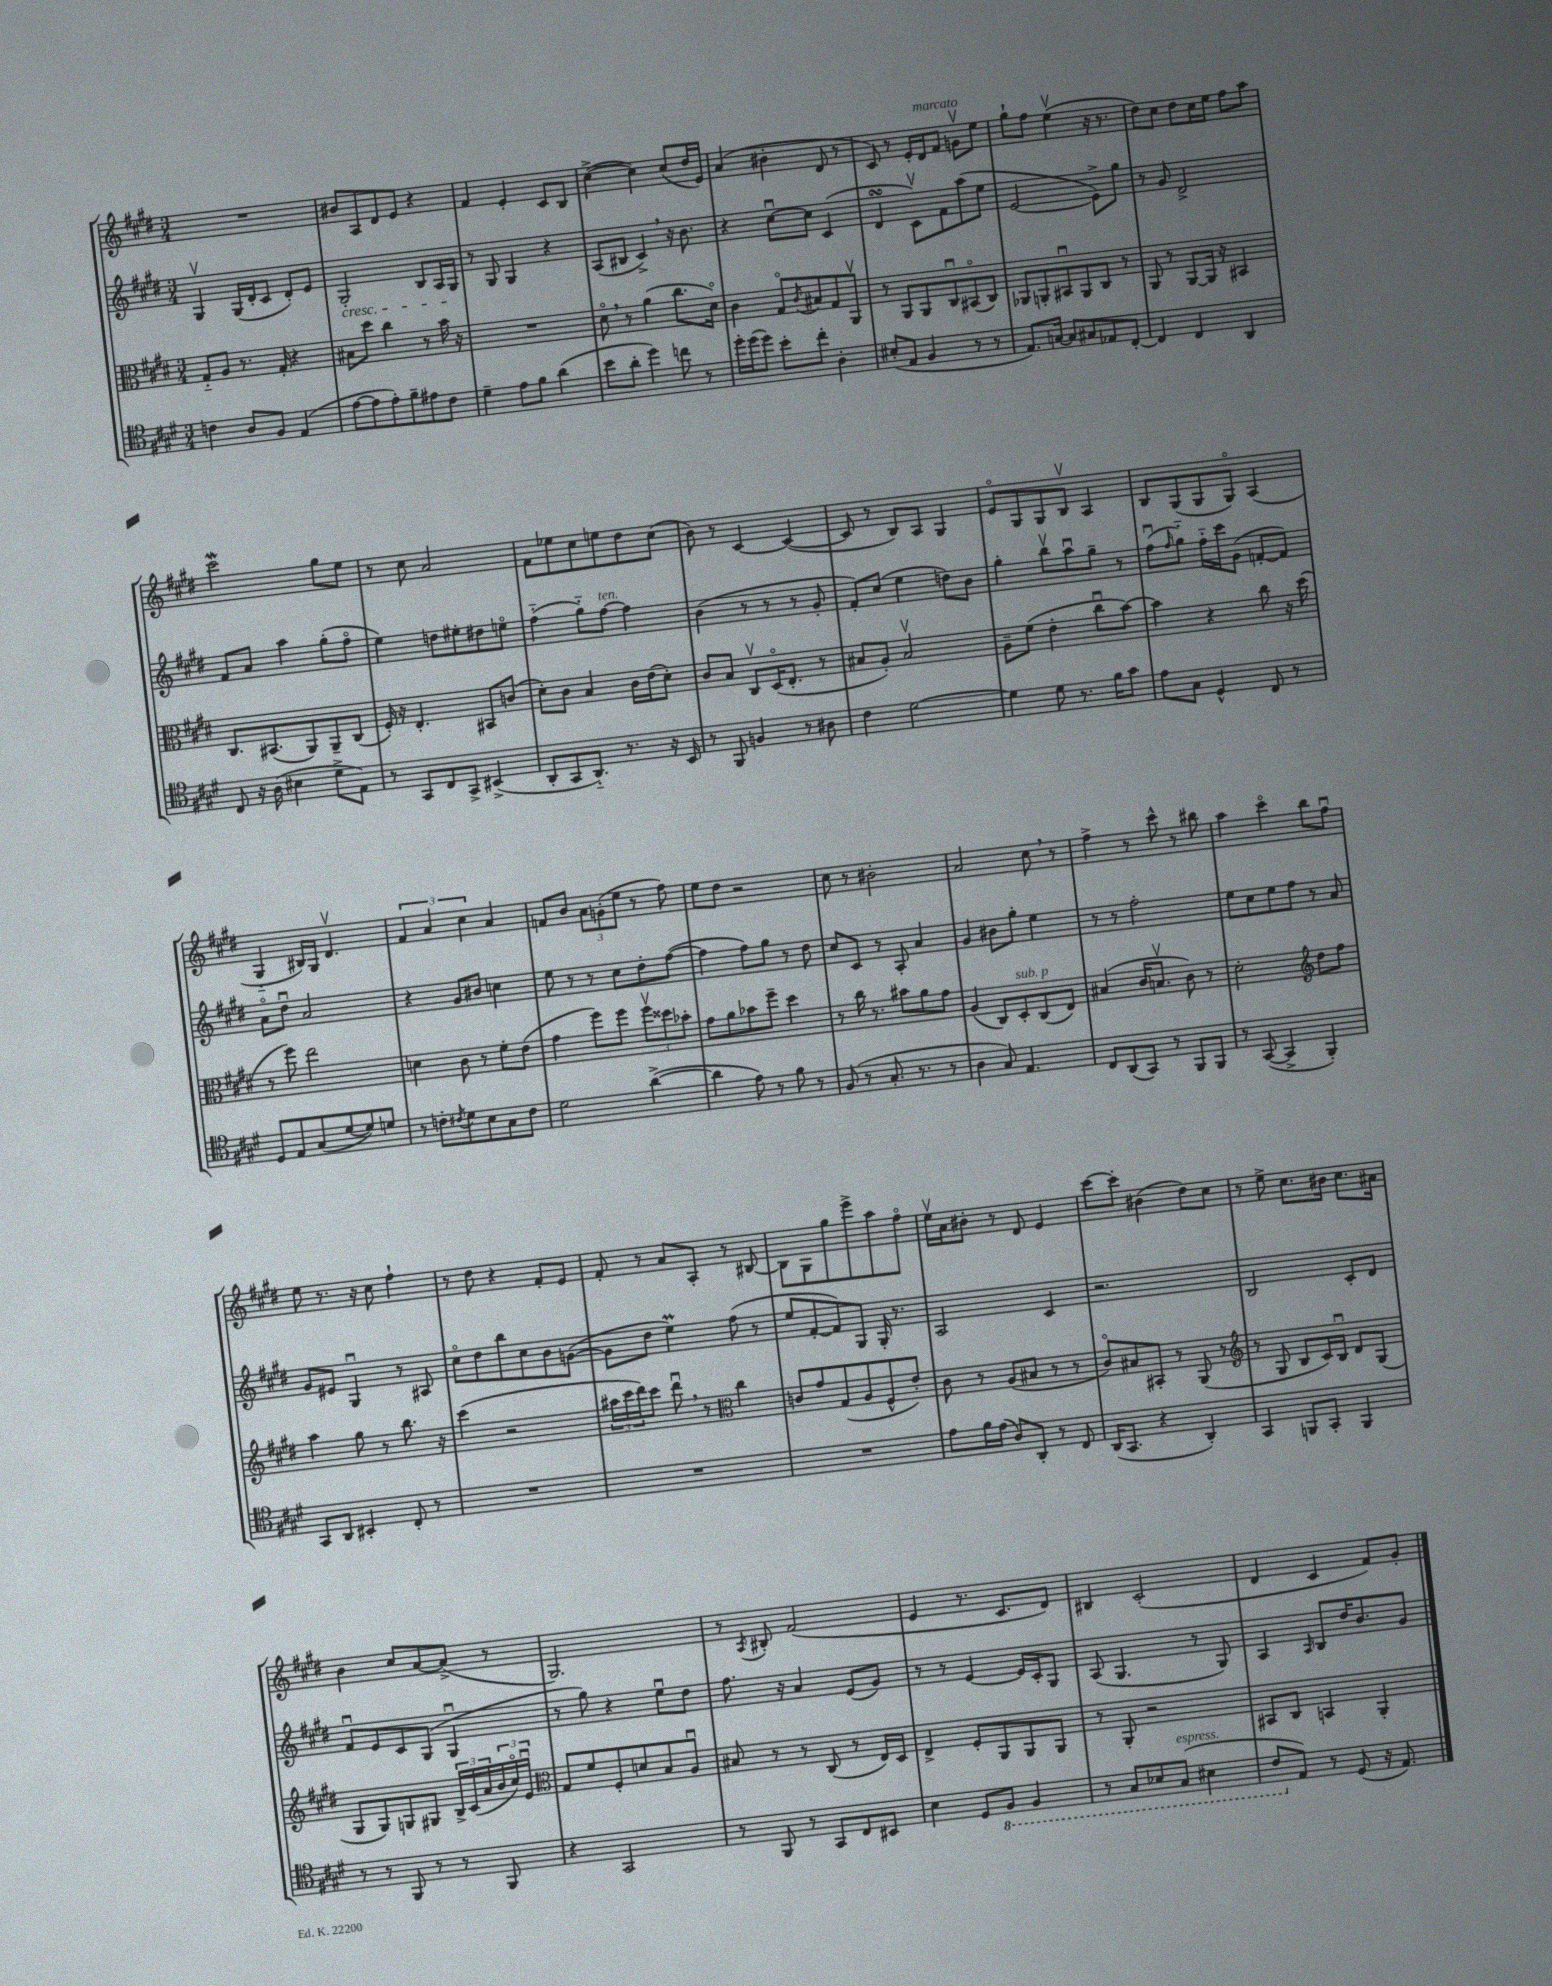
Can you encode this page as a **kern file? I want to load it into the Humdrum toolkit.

**kern	**kern	**kern	**kern
*staff4	*staff3	*staff2	*staff1
*clefC4	*clefC3	*clefG2	*clefG2
*k[f#c#g#d#]	*k[f#c#g#d#]	*k[f#c#g#d#]	*k[f#c#g#d#]
*M3/4	*M3/4	*M3/4	*M3/4
4c\	8G#'~/L	4G#v/	2.r
.	8A/J	.	.
8A/L	8.r	(16G#/LL	.
.	.	16d#'/J	.
8F#/J	.	8c#/J	.
.	16G#'/	.	.
(4E/	4r	8d#'/L)	.
.	.	8e/J	.
=	=	=	=
[8e\L	8B#\L	2G#'/	8b#/L
8e\]	8dd#\J	.	8A/
8e'\)	4cc#\	.	8d#/
8f#~\	.	.	8e/J
8e#\	8r	8B/L	4r
8c#\J	16b\	16A/L	.
.	16r	16G#/JJ	.
=	=	=	=
4d#~\	2.r	8r	4f#/
.	.	8G#/	.
8e\L	.	4G#/	4e'/
8f#\J	.	.	.
(4a\	.	4r	8c#/L
.	.	.	8B/J
=	=	=	=
8b\L	8d#o\	(8A/L	([4cc#^\
8a'\J	8r	8B#/J	.
4dd#\)	(4a\	4c#^/)	4cc#\])
8cc\	8.cc#\L	16r	(8cc#/L
.	.	8.b\	.
8r	.	.	16dd#/L
.	16d#o\Jk)	.	16e/JJ)
=	=	=	=
16dd#'\LL	4c#\	4r	(4a/
(16dd#\J	.	.	.
8dd#\J)	.	.	.
8b'\L	8G#o/L	[8cc#u\L	4b#'\
.	8qc#/	.	.
8cc#'\J	8B#/	8cc#\]J	.
4A'\	8G#/	(4c#/	8d#/
.	8AAv/J	.	8r
=	=	=	=
(8B#'/L	8r	4d#/	8c#/)
8E/J	8AA/L	.	8r
4F#/	8AA/	8c#v\L)	16e'/LL
.	.	.	16d#/J
.	8C#u/	8f#\	8f#/J
8r	(8BB#o/	(8aa\	8gv\L
8r	8C#/J)	8ee\J	8ee\J
=	=	=	=
8.E/L)	8AA-/L	[2e/	8gg#`\L
.	8AA'/	.	8ff#\J
[16G/Jk	.	.	.
8G/]L	8BB#u/	.	(4eev\
8G#/	8AA/	.	.
8E-/	8C#/J	8e^\]L)	16r
.	.	.	8.r
[8C#'/J	8r	8gg#\J	.
=	=	=	=
4C#/]	8AA/	8r	8dd#\L)
.	8r	8g#/	8cc#\J
4C#/	[8AA/L	2d#^/	8dd#\L
.	16AA/]Jk	.	16cc#\L
.	16r	.	16ee\JJ
4AA/	4BB#/	.	8ff#\L
.	.	.	8aa\J
=	=	=	=
8C#/	8.C#/L	8f#/L	2ccc#\
16r	.	8a/J	.
(16A\	(8.BB#/	.	.
4B#\	.	4aa\	.
.	8AA/)	.	.
8d#^\L	8AA~/	(8gg#'\L	8gg#\L
8E\J)	(8C#/J	8ff#o\J	8ee\J
=	=	=	=
8r	16F#'/)	4ee\)	8r
.	16r	.	.
8GG#/L	4.E'/	.	8cc#\
8C#/	.	8dd\L	2a/
8GG#^/J	.	8ee#'\	.
(4BB#^/	8BB#/L	8dd#\	.
.	(8c/J	8eeo\J	.
=	=	=	=
8AA'/L	8d#'\L)	(4ff#'~\	8f#\L
8GG#/	8c#\J	.	8ee-\
8.AA'~/J)	4B/	8gg#'~\L)	8cc#\
.	.	[8ff#\J	8ee\
8.r	.	.	.
.	16c#\LL	4ff#\]	8dd#\
.	(16e\J	.	.
16r	8d#'\J)	.	(8cc#\J
16BB/	.	.	.
=	=	=	=
8r	8c#/L	(4b\	8b\)
8FF#/	8B/J	.	8r
4F/	8C#v/L	8r	[4c#/
.	(16D#o/K	8r	.
.	8.E'/J	.	.
8r	.	8r	(4c#/_
8A#\	8r	8g#'/	.
=	=	=	=
4c#\	8B#/L	8f#'/L)	8c#/]
.	8A'/J)	(8cc#/J	8r
[2d#\	2B#v/	4ee\	8B/L)
.	.	.	8A/J
.	.	8dd\L)	4G#/
.	.	8b\J	.
=	=	=	=
4d#\]	8A~\L	4gg#'\	8eo/L
.	(8f#\J	.	8G#/
8d#\	4e'\	8bbv\L	8G#/
8.r	.	8aau\	8Bv/J
.	8cc#u\L	8gg#~\J	4A/
16f#\LK	.	.	.
8g#\J	[8b\J)	8r	.
=	=	=	=
8e\L	4b\]	(8ff#u\L	8B/L
.	.	16qqff#/	.
8G#\J	.	8gg#'~\J)	(8G#/
4D#^^/	4r	16ff#'~\LL	8G#/
.	.	16ccc#\J	.
.	.	(8g#\J	8G#o/J)
8C#/	8cc#\	[8f'/L	(4A/
8r	16r	8f/]J)	.
.	(16dd#\	.	.
=	=	=	=
8D#/L	8r	8ao\L	4G#'~/
8E/	8ff#\)	8dd#u\J	.
(8G#/	2ee\	2a/	16B#/LL)
.	.	.	16G#/JJ
[8d#/	.	.	4.d#v/
8d#/])	.	.	.
8d/J	.	.	.
=	=	=	=
8r	4d\	4r	6f#/
8c'\L	.	.	.
.	.	.	6a/
8qc#/	.	.	.
8d#\	8c#\	8g#/L	.
.	.	.	6cc#\
8B\	8r	8b#/J	.
8G#\	8f#'\L	4cc\	4a/
8c#\J	(8e\J	.	.
=	=	=	=
2d#\	4g#\	8ee\	8f/L
.	.	8r	8b/J
.	8ff#\L)	8r	12a\L
.	.	.	(12g'\
.	8ff#\J	8cc#\L	.
.	.	.	12ee\J
([4a^\	12ff#v\L	8dd#'\	8r
.	12dd##\	.	.
.	.	([8ff#\J	8ff#\)
.	12b-'\J	.	.
=	=	=	=
4a\]	8g#\L	4ff#\]	8ee\L
.	8a\	.	8dd#\J
8e\)	8b-\	8ff#\L)	2r
8r	8ff#~\J	8gg#\J	.
8f#\	4dd#\	8r	.
8r	.	8dd#\	.
=	=	=	=
(8F#/	8r	8cc#/L	8cc#\
8r	16cc#\	8c#/J	8r
.	8.r	.	.
8.G#'/	.	8r	2b#'\
.	8b#\L	8A'/	.
8.r	.	.	.
.	8a\	4a/	.
8r	8g#\J	.	.
=	=	=	=
4A\	(4A/	4g#/	2a/
8G#/)	8C#/L)	8b#\L	.
4.E/	8D#'/	8gg#'\J	.
.	(8C#/	4ee\	8cc#\
.	8E/J)	.	8r
=	=	=	=
8C#/L	(4B#/	8r	4ff#^\
(8AA/	.	8r	.
8GG#/J)	16c#/LK	2ff#'\	8r
.	8.Bv/J	.	.
8r	.	.	8ccc#^^\
8FF#/L	8c#\)	.	8r
8FF#/J	8r	.	8bb#\
=	=	=	=
8r	2d#'\	8ee\L	4aa\
([8GG#/	.	8cc#\	.
4GG#^/]	.	8ee\	4ccc#o\
.	.	8ff#\J	.
*	*clefG2	*	*
4FF#'/)	8dd#\L	8r	8bb\L
.	8ff#\J	8a/	8ff#u\J
=	=	=	=
8GG#/L	4aa\	8g#/L	8ee\
8AA/J	.	8e#/J	8.r
4BB#'/	8gg#\	4G#u/	.
.	.	.	16r
.	8r	.	8cc#\
8C#'/	8.bb\	8r	4ff#`\
8r	.	8A#/	.
.	16r	.	.
=	=	=	=
2.r	(4ccc#\	8cc#o\L	8r
.	.	8dd#\	8dd#\
.	2r	8bb\	4r
.	.	8cc#\	.
.	.	8b\	8f#'/L
.	.	([8g\J	8e/J
=	=	=	=
2.r	24aa#\LL	8g\]L	8f#'/
.	24ccc#\	.	.
.	24ddd#\J)	.	.
.	8ccc#\J	8dd#\J	8r
.	8ddd#u\	4ee\)	8a/L
.	8r	.	8A'/J
*	*clefC3	*	*
.	4cc#\	(8ff#\	8r
.	.	8r	[8B#/
=	=	=	=
2.r	8c/L	8ee/L	8B#\]L
.	8g#/	[8f#'/	8G#\
.	(8G#/	8f#/])	8gg#\
.	8A/	8G#/J	8eee^\
.	8F#^^/	16G#'/	8aa\
.	.	8.r	.
.	8e'/J)	.	8ff#o\J
=	=	=	=
8e\L	8c#\	2A/	16eev\LL
.	.	.	16a\J
16f#\L	8r	.	8b#'\J
(16e\JJ	.	.	.
8A/L)	(8A/L	.	8r
8AA'/J	8B#/J	.	8d#/
8r	8r	4c#/	4e/
8C#/	8r	.	.
=	=	=	=
(16AA/LK	8c#o/L)	2.r	[8ccc#\L
8.GG#/J	.	.	.
.	8B#/	.	8ccc#'\]J
4r	8BB#'/J	.	(4b#\
.	8r	.	.
4AA'/)	(8AA/	.	8dd#\L)
.	8r	.	8cc#\J
=	=	=	=
*	*clefG2	*	*
4GG#/	8r	2B/	8r
.	8G#/	.	8ee^\
8FF/L	8B/L	.	8.cc#\L
8GG#'/J	16c#/L)	.	.
.	16Bu/JJ	.	16b#\Jk
4FF/	8d#/L	8c#'/L	8.cc#\L
.	(8G#/J	8d#/J	.
.	.	.	16a#\Jk
=	=	=	=
8r	8G#/L	8f#u/L	4b\
8r	8G#/)	8e/	.
8FF#/	8G/	8c#/	8cc#/L
8r	8G#/J	(8G#/J	[8a/
8r	24B^/LL	4G#u/	(8a^/]J
.	(24c#/	.	.
.	24a/	.	.
8FF#/	24b/	.	8r
.	24cc#o/)	.	.
.	24eu/JJ	.	.
=	=	=	=
*	*clefC3	*	*
4r	8G#/L	8r	2.G#/)
.	8f#/	8gg#\)	.
2GG#/	8F#'/	4r	.
.	8d/	.	.
.	8B/	8eeu\L	.
.	8Au/J	8dd#\J	.
=	=	=	=
8r	8B#/	8.ff#\	8r
.	.	.	8qA/
8FF#/	8r	.	8B#'/
.	.	16r	.
8r	8r	4a/	(2f#/
8GG#/L	(8C#/	.	.
8C#/	8r	(8e/L	.
8BB#/J	16E/LL)	8g#/J)	.
.	16D#/JJ	.	.
=	=	=	=
4B\	4E^/	8r	4e/
.	.	8r	.
8D#/L	8F#'/L	[4e/	8.r
8FF#/J	8AA/	.	.
.	.	.	8.c#/L
4FF#/	8AA/	16e/]LL	.
.	.	16c#'/J	.
.	8AA/J	8G#/J	8d#/J)
=	=	=	=
8r	8r	(8A/	4B#/
8GG#/L	8AA'/	4.G#/	.
8BB-/	2r	.	(2c#'/
(8GG#/J	.	.	.
4BB#\	.	8r	.
.	.	8G#/)	.
=	=	=	=
8C#/L	8BB#/L	4A/	4d#/
8E/J)	8C#/J	.	.
.	.	16qqA/	.
8r	4BB/	8B/L	4c#/
(8D#/	.	16dd#/K	.
.	.	8.b/	.
16r	4AA'/	.	8f#/L)
8.E/)	.	.	.
.	.	8g#/J	8g#'/J
==	==	==	==
*-	*-	*-	*-
